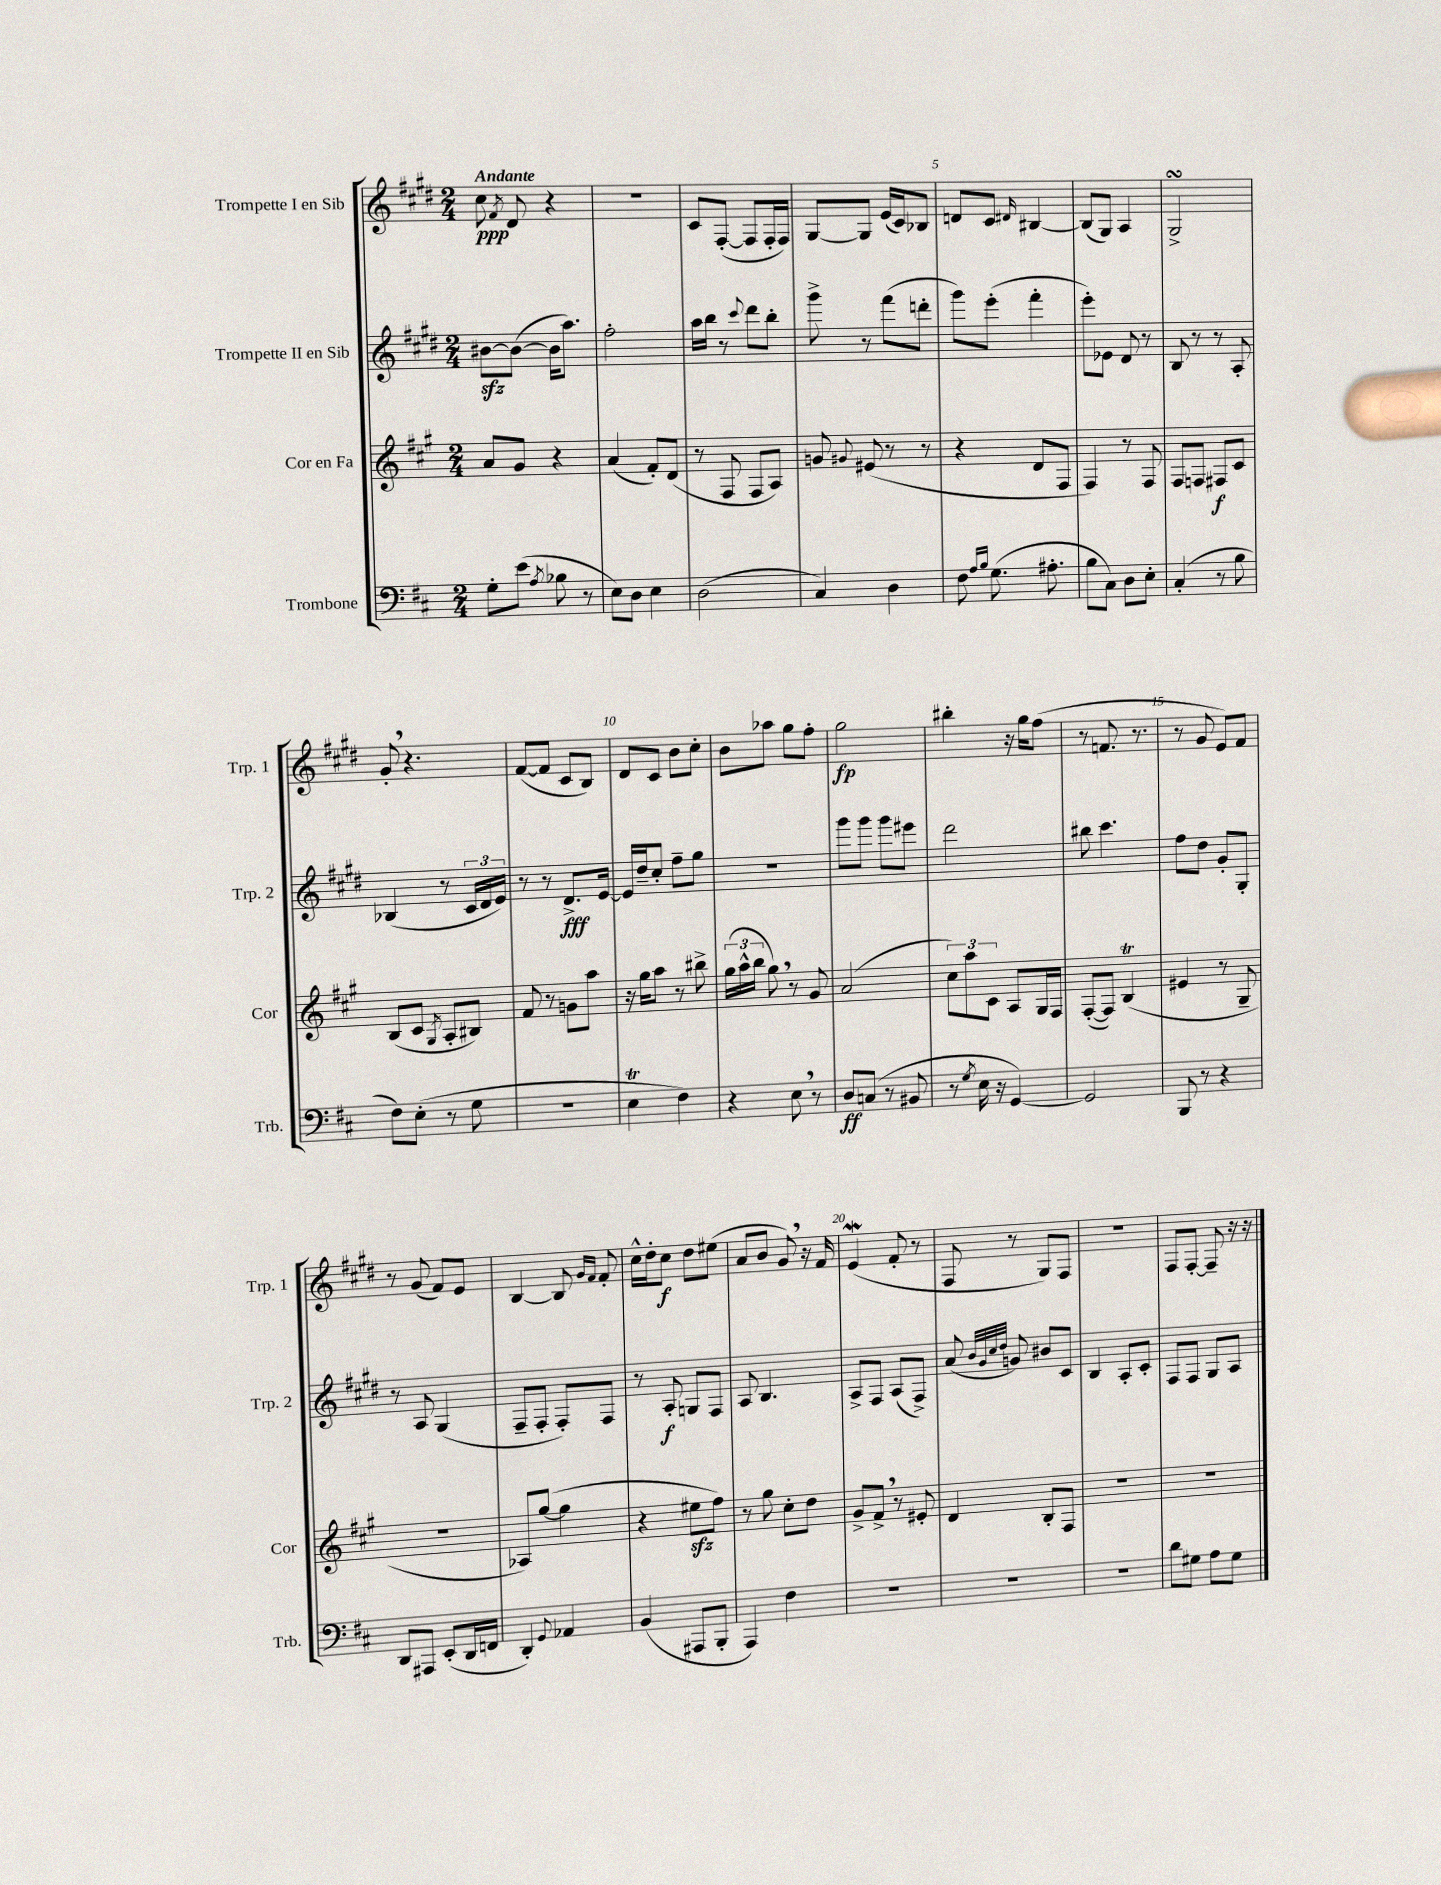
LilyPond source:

<<
\new StaffGroup <<
\new Staff = "s0" \with { instrumentName = "Trompette I en Sib" shortInstrumentName = "Trp. 1" } {
    \clef treble \key e \major \numericTimeSignature \time 2/4 \tempo "Andante"
    \autoBeamOff cis''8\ppp \acciaccatura { fis'8 } dis'8 r4 |
    R2 |
    cis'8[ fis8]~-.( fis8[ fis16-. fis16]) |
    gis8[~ gis8] e'16[( cis'16) bes8] |
    d'8[ cis'8] \grace { dis'16 } bis4~ |
    bis8[( gis8]) a4 |
    gis2->\turn |
    gis'8-. \breathe r4. |
    fis'8[~( fis'8] cis'8[ b8]) |
    dis'8[ cis'8] b'8[ cis''8]-. |
    b'8[ aes''8] gis''8[ fis''8]-. |
    gis''2\fp |
    bis''4-. r16 gis''16[ fis''8]( |
    r8 f'8. r8. |
    r8 gis'8 e'8[) fis'8] |
    r8 gis'8( fis'8[) e'8] |
    b4~ b8 \grace { gis'16[ fis'16] } fis'8-. |
    cis''16[-^ dis''16-. cis''8]\f dis''8[ eis''8]( |
    a'8[ b'8] gis'8) \breathe r16 fis'16 |
    e'4\mordent( fis'8-. r8 |
    fis8 r8 gis8[) fis8] |
    R2 |
    fis8[ fis8]~-. fis8-- r16 r16 \bar "|." |
}
\new Staff = "s1" \with { instrumentName = "Trompette II en Sib" shortInstrumentName = "Trp. 2" } {
    \clef treble \key e \major \numericTimeSignature \time 2/4
    \autoBeamOff bis'8[~\sfz bis'8]~( bis'16[ a''8.]) |
    fis''2-. |
    a''16[ b''16] r8 \appoggiatura { cis'''8 } dis'''8[ b''8]-. |
    gis'''8-> r8 fis'''8[( d'''8]-. |
    gis'''8[) e'''8]-.( fis'''4-. |
    e'''8[-.) ees'8] dis'8 r8 |
    b8 r8 r8 a8-. |
    bes4( r8 \tuplet 3/2 { cis'16[ dis'16 e'16]) } |
    r8 r8 dis'8.[->\fff e'16]~ |
    e'16[ dis''16-- cis''8]-. fis''8[-- gis''8] |
    R2 |
    gis'''8[ gis'''8] gis'''8[ eis'''8] |
    dis'''2 |
    bis''8 cis'''4. |
    fis''8[ dis''8] gis'8[-. gis8]-. |
    r8 a8 gis4( |
    fis8[-- fis8]-. fis8[-.) fis8] |
    r8 a8-.\f g8[ fis8] |
    a8 b4. |
    a8[-> fis8] a8[( fis8]->) |
    a'8( \grace { b'32[ gis'32 cis''32 dis''32] } g'8) bis'8[ cis'8] |
    b4 a8[-. cis'8]-. |
    fis8[ fis8] gis8[ a8] \bar "|." |
}
\new Staff = "s2" \with { instrumentName = "Cor en Fa" shortInstrumentName = "Cor" } {
    \clef treble \key a \major \numericTimeSignature \time 2/4
    \autoBeamOff a'8[ gis'8] r4 |
    a'4( fis'8[-.) d'8]( |
    r8 fis8 fis8[ a8]) |
    g'8 \appoggiatura { gis'8 } eis'8( r8 r8 |
    r4 d'8[ fis8] |
    fis4) r8 fis8 |
    fis8[ f8] fis8[\f cis'8] |
    b8[( cis'8] \acciaccatura { gis8 } a8[-. bis8]) |
    fis'8 r8 g'8[ a''8] |
    r16 gis''16[ a''8] r8 bis''8-> |
    \tuplet 3/2 { gis''16[( a''16-^ b''16] } gis''8) \breathe r8 gis'8 |
    a'2( |
    \tuplet 3/2 { cis''8[) a''8 cis'8] } a8[ gis16 fis16] |
    fis8[~-.( fis8]) b4\trill( |
    eis'4 r8 gis8-- |
    r2 |
    aes8[) gis''8]~( gis''4 |
    r4 eis''8[\sfz fis''8]) |
    r8 gis''8 cis''8[-. d''8] |
    gis'8[-> fis'8]-> \breathe r8 eis'8-. |
    d'4 b8[-. fis8] |
    R2 |
    R2 \bar "|." |
}
\new Staff = "s3" \with { instrumentName = "Trombone" shortInstrumentName = "Trb." } {
    \clef bass \key d \major \numericTimeSignature \time 2/4
    \autoBeamOff g8[-. e'8]( \acciaccatura { a8 } bes8 r8 |
    e8[) d8] e4 |
    d2( |
    cis4) d4 |
    fis8 \grace { a16[ b16] } g8.( ais8.-. |
    b8[ cis8]) d8[ e8]-. |
    cis4-.( r8 b8 |
    fis8[) e8]-.( r8 g8 |
    r2 |
    e4\trill fis4) |
    r4 e8 \breathe r8 |
    d8[\ff c8]( r8 bis,8 |
    r8 \acciaccatura { g8 } e16 r16 g,4~) |
    g,2 |
    b,,8 r8 r4 |
    d,8[ ais,,8] e,8[-.( d,16 f,16] |
    d,4-.) \appoggiatura { g,8 } aes,4 |
    b,4( ais,,8[ b,,8]-. |
    a,,4) fis4 |
    R2 |
    R2 |
    R2 |
    d'8[ gis8] a8[ gis8] \bar "|." |
}
>>
>>
\layout { \context { \Score \override BarNumber.break-visibility = ##(#f #t #t) barNumberVisibility = #(every-nth-bar-number-visible 5) } }
